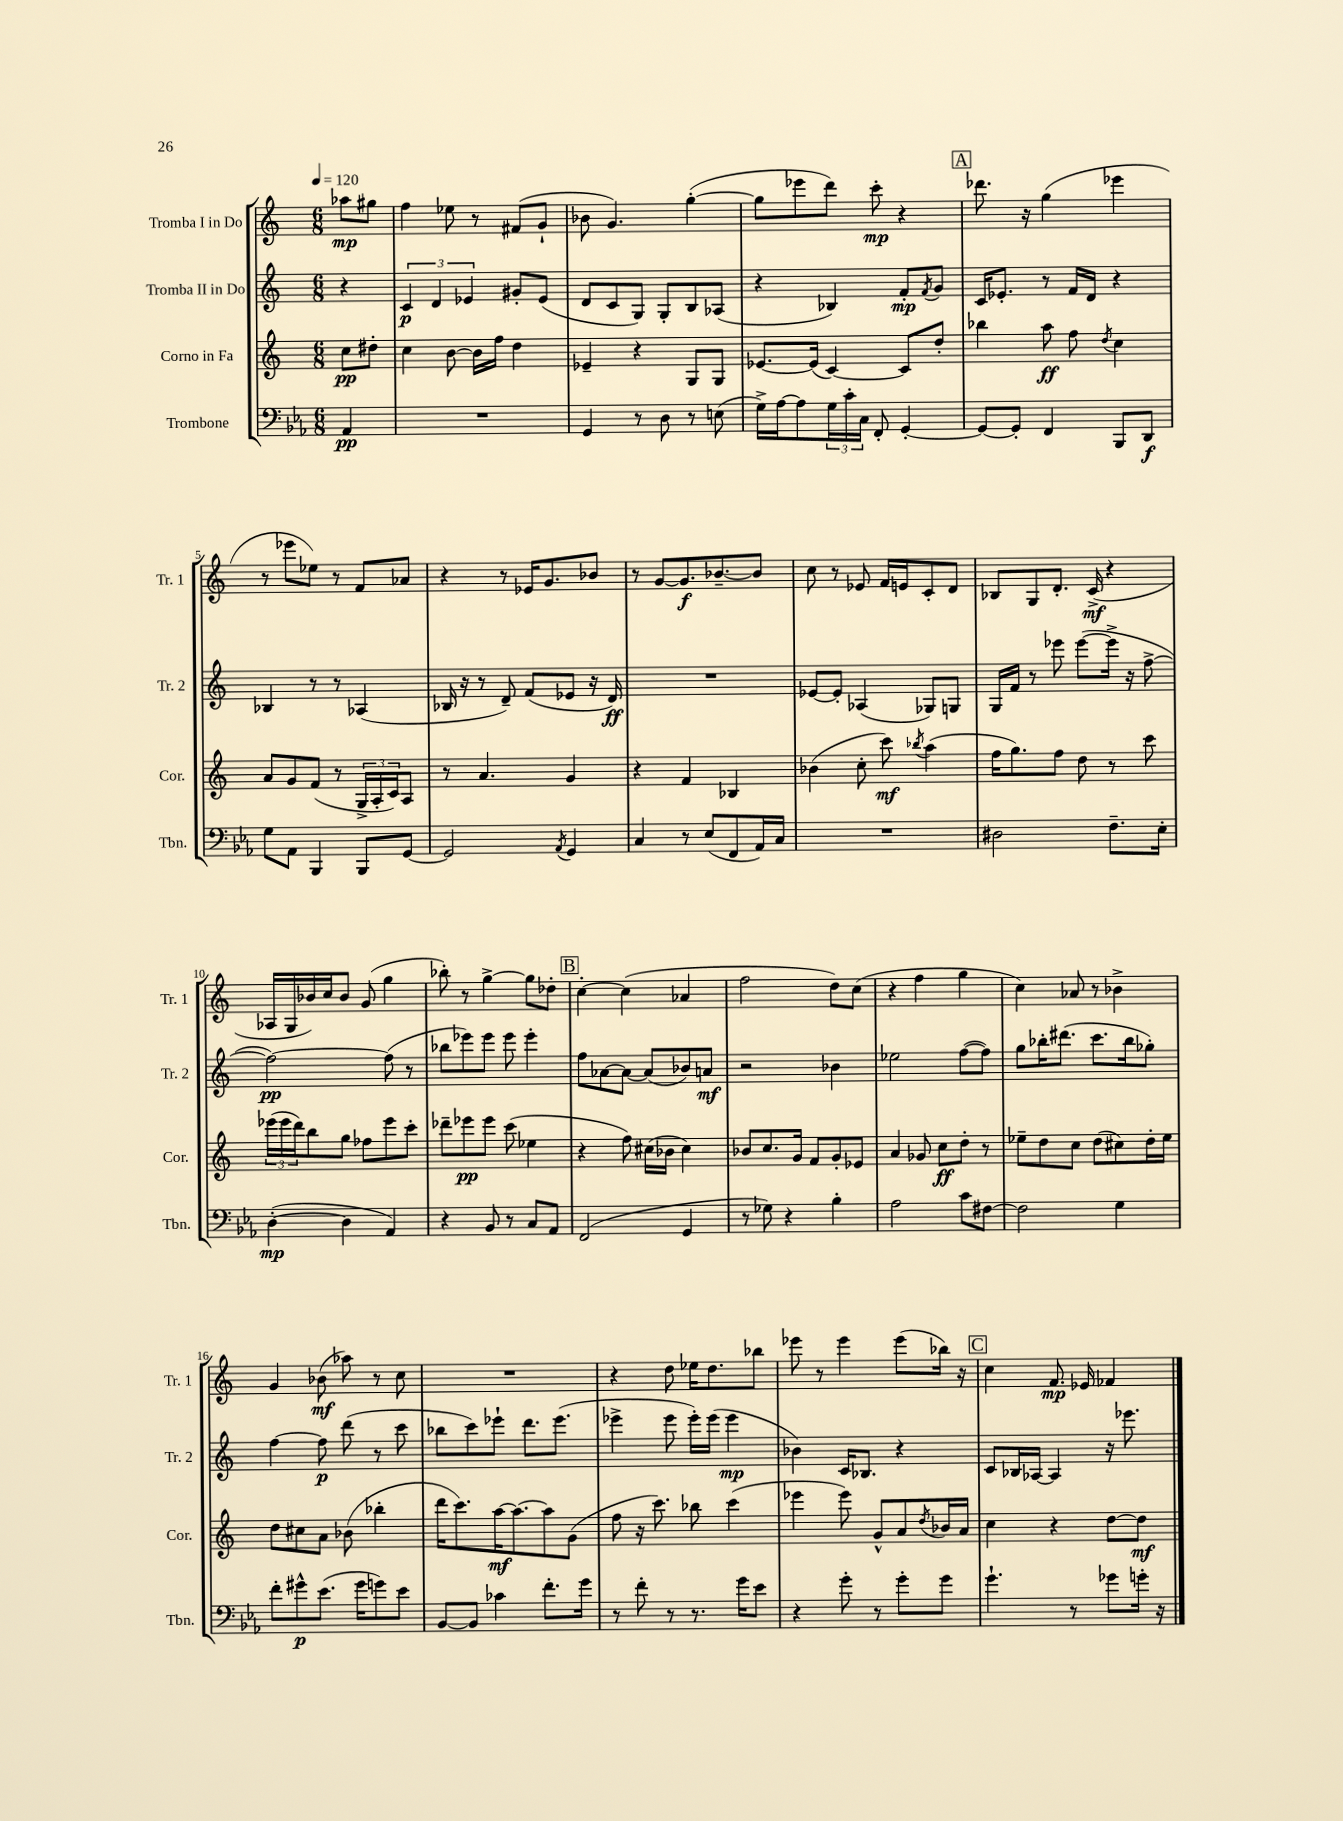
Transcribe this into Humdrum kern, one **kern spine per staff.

**kern	**kern	**kern	**kern
*staff4	*staff3	*staff2	*staff1
*clefF4	*clefG2	*clefG2	*clefG2
*k[b-e-a-]	*k[]	*k[]	*k[]
*M6/8	*M6/8	*M6/8	*M6/8
*MM120	*MM120	*MM120	*MM120
4AA-	8cc	4r	8aa-
.	8dd#'	.	8gg#
=	=	=	=
2.r	4cc	6c	4ff
.	.	6d	.
.	[8b	.	8ee-
.	.	6e-	.
.	16b]	.	8r
.	16ff	.	.
.	4dd	8g#'	(8f#
.	.	(8e-	8g`
=	=	=	=
4GG	4e-~	8d	8b-
.	.	8c	4.g)
8r	4r	8G)	.
8D	.	8G'	.
8r	8G	8B	([4gg'
(8E	8G	(8A-	.
=	=	=	=
16G^)	[8.e-	4r	8gg]
[16A-	.	.	.
8A-]	.	.	8eee-
.	(16e-]	.	.
24G	[4c)	4B-)	8ddd)
24c'	.	.	.
24C	.	.	.
8FF'	.	.	8ccc'
[4GG'	8c]	8f'	4r
.	.	8qf	.
.	8dd'	8g	.
=	=	=	=
8GG_	4bb-	16c	8.ddd-
.	.	8.e-'	.
8GG']	.	.	.
.	.	.	16r
4FF	8aa	8r	(4gg
.	8ff	16f	.
.	.	16d	.
.	8qdd	.	.
8BBB-	4cc	4r	4eee-
8DD	.	.	.
=	=	=	=
8G	8a	4B-	8r
8AA-	8g	.	8eee-
4BBB-	(8f	8r	8ee-)
.	8r	8r	8r
8BBB-	24G^	(4A-	8f
.	24A'	.	.
.	24c)	.	.
[8GG	8A	.	8a-
=	=	=	=
2GG]	8r	16B-	4r
.	.	16r	.
.	4.a	8r	.
.	.	8d~)	8r
.	.	(8f	16e-
.	.	.	8.g
8qAA-	.	.	.
4GG	4g	8e-	.
.	.	16r	8b-
.	.	16d)	.
=	=	=	=
4C	4r	2.r	8r
.	.	.	[8g
8r	4f	.	8.g]
(8E-	.	.	.
.	.	.	[8.b-~
8FF	4B-	.	.
16AA-)	.	.	8b-]
16C	.	.	.
=	=	=	=
2.r	(4b-	[8e-	8cc
.	.	8e-']	8r
.	8cc'	(4A-	8e-
.	8ccc)	.	16f
.	.	.	16e
.	8qbb-	.	.
.	(4aa	8G-)	8c'
.	.	8G	8d
=	=	=	=
2D#	16ff	16G	8B-
.	8.gg)	16f	.
.	.	8r	8G
.	8ff	8eee-	8.d'
.	8dd	([8eee-	.
.	.	.	(16c^
8.F~	8r	16eee-^]	4r
.	.	16r	.
.	8ccc	[8ff^	.
16E-'	.	.	.
=	=	=	=
([4D'	(24eee-	2ff_)	16A-
.	24eee-	.	.
.	.	.	16G
.	24ddd)	.	.
.	8bb	.	16b-)
.	.	.	16cc
4D]	8gg	.	8b-
.	8ff-	.	(8g
4AA-)	8eee-	(8ff]	4gg
.	8ccc'	8r	.
=	=	=	=
4r	8ddd-~	8bb-	8bb-')
.	8eee-	8eee-)	8r
8BB-	8eee-	8eee-	[4gg^
8r	(8ccc	8eee-	.
8C	4ee-	4eee-'	8gg]
8AA-	.	.	8dd-'
=	=	=	=
(2FF	4r	8ff	[4cc'
.	.	[8a-	.
.	8ff)	8a-_	(4cc]
.	(16cc#	(8a-]	.
.	16b-	.	.
4GG	4cc#)	8b-)	4a-
.	.	8a	.
=	=	=	=
8r	8b-	2r	2ff
8G-)	8.cc	.	.
4r	.	.	.
.	16g	.	.
.	8f	.	.
4B-'	8g'	4b-	8dd)
.	8e-	.	(8cc
=	=	=	=
2A-	4a	2ee-	4r
.	8g-	.	4ff
.	8cc	.	.
8c	8dd'	([8ff	4gg
[8F#	8r	8ff])	.
=	=	=	=
2F#]	8ee-~	8gg	4cc)
.	8dd	16bb-'	.
.	.	(8.ddd#	.
.	8cc	.	8a-
.	(8dd	8.ccc	8r
4G	8cc#)	.	4b-^
.	.	16bb-	.
.	16dd'	8gg-')	.
.	16ee-	.	.
=	=	=	=
8f'	8dd	[4ff	4g
8g#^^	8cc#	.	.
(8.e-	8a	8ff]	(8b-
.	(8b-	(8ddd	8aa-)
16g#	.	.	.
8g)	4bb-'	8r	8r
8e-	.	8ccc	8cc
=	=	=	=
[8BB-	16ddd	8bb-	2.r
.	8.ccc)	.	.
8BB-]	.	8ccc)	.
4c-	[16aa	8eee-`	.
.	8.aa_	.	.
.	.	8.ddd	.
8.f'	8aa]	.	.
.	.	(8.eee-	.
.	(8g	.	.
16g	.	.	.
=	=	=	=
8r	8ff	4eee-^	4r
8f'	16r	.	.
.	8.ccc)	.	.
8r	.	8eee-	8dd
8.r	8bb-	16eee-')	16ee-
.	.	(16eee-	8.dd
.	(4ccc	4eee-	.
16g	.	.	.
8e-	.	.	8bb-
=	=	=	=
4r	4eee-	4b-)	8eee-
.	.	.	8r
8g'	8eee-)	16c	4eee-
.	.	8.B-	.
8r	8g^^	.	.
8g'	8a	4r	(8eee-
.	8qdd	.	.
8g	16b-	.	16bb-)
.	16a	.	16r
=	=	=	=
4.g`	4cc	8c	4cc
.	.	16B-	.
.	.	[16A-	.
.	4r	4A-]	8.f
8r	.	.	.
.	.	.	16e-
8g-	[8dd	16r	4f-
.	.	8.eee-	.
16g'	8dd]	.	.
16r	.	.	.
==	==	==	==
*-	*-	*-	*-
